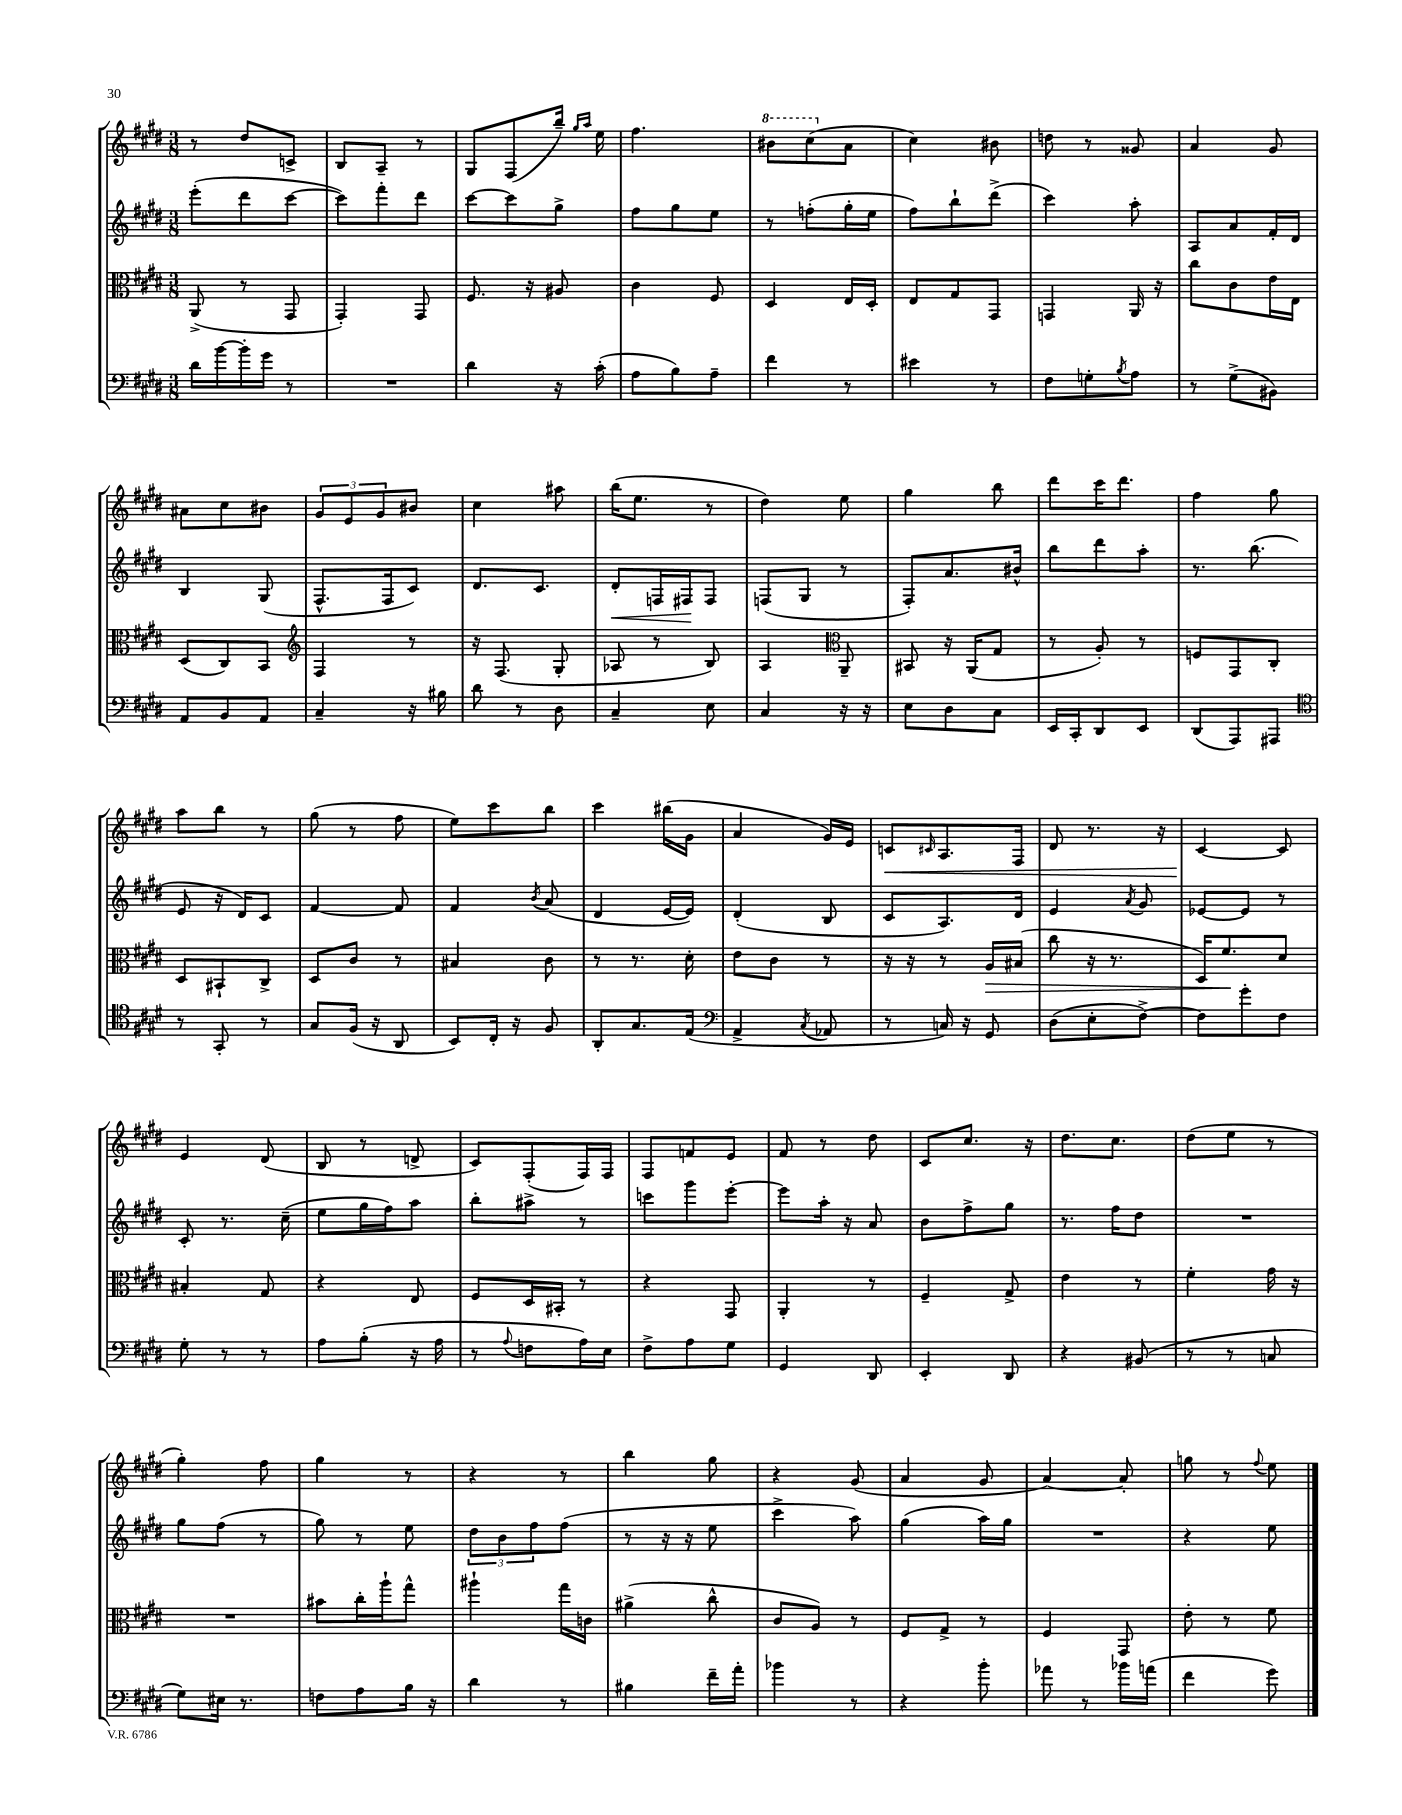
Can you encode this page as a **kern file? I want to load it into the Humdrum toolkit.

**kern	**kern	**kern	**kern
*staff4	*staff3	*staff2	*staff1
*clefF4	*clefC3	*clefG2	*clefG2
*k[f#c#g#d#]	*k[f#c#g#d#]	*k[f#c#g#d#]	*k[f#c#g#d#]
*M3/8	*M3/8	*M3/8	*M3/8
16d#	(8AA^	(8eee'	8r
[16b	.	.	.
16b']	8r	8ddd#	8dd#
16g#	.	.	.
8r	8GG#	[8ccc#	8c^
=	=	=	=
4.r	4GG#')	8ccc#])	8B
.	.	8fff#'	8A~
.	8GG#	8ddd#	8r
=	=	=	=
4d#	8.F#	[8ccc#	8G#
.	.	8ccc#]	(8F#
.	16r	.	.
16r	8A#	8gg#^	16bb~)
.	.	.	16qqgg#
.	.	.	16qqaa
(16c#'	.	.	16ee
=	=	=	=
8A	4c#	8ff#	4.ff#
8B)	.	8gg#	.
8A~	8F#	8ee	.
=	=	=	=
4f#	4D#	8r	8bb#
.	.	(8ff'	(8ccc#
8r	16E	16gg#'	8a
.	16D#'	16ee	.
=	=	=	=
4e#	8E	8ff#)	4cc#)
.	8G#	8bb`	.
8r	8GG#	(8ddd#^	8b#
=	=	=	=
8F#	4GG	4ccc#)	8dd
8G'	.	.	8r
8qB	.	.	.
8A	16AA	8aa'	8g##
.	16r	.	.
=	=	=	=
8r	8cc#	8A	4a
(8G#^	8c#	8a	.
8BB#)	16e	16f#'	8g#
.	16E	16d#	.
=	=	=	=
8AA	(8D#	4B	8a#
8BB	8C#)	.	8cc#
8AA	8BB	(8G#	8b#
=	=	=	=
*	*clefG2	*	*
4C#~	4F#	8.F#^^	12g#
.	.	.	12e
.	.	.	12g#
.	.	16F#	.
16r	8r	8c#)	8b#
16B#	.	.	.
=	=	=	=
8d#	16r	8.d#	4cc#
.	(8.F#	.	.
8r	.	.	.
.	.	8.c#	.
8D#	8G#'	.	8aa#
=	=	=	=
4C#~	8A-	8d#'	(16bb
.	.	.	8.ee
.	8r	16F	.
.	.	16F#	.
8E	8B)	8F#	8r
=	=	=	=
4C#	4A	(8F	4dd#)
.	.	8G#	.
*	*clefC3	*	*
16r	8AA~	8r	8ee
16r	.	.	.
=	=	=	=
8E	8BB#	8F#')	4gg#
8D#	16r	8.a	.
.	(16AA	.	.
8C#	8G#	.	8bb
.	.	16b#^^	.
=	=	=	=
16EE	8r	8bb	8ddd#
16CC#'	.	.	.
8DD#	8A')	8ddd#	16ccc#
.	.	.	8.ddd#
8EE	8r	8aa'	.
=	=	=	=
(8DD#	8F	8.r	4ff#
8AAA)	8GG#	.	.
.	.	(8.bb	.
8AAA#	8C#'	.	8gg#
=	=	=	=
*clefC4	*	*	*
8r	8D#	8e	8aa
8GG#'	8BB#`	16r	8bb
.	.	16d#)	.
8r	8C#^	8c#	8r
=	=	=	=
8G#	8D#	[4f#	(8gg#
(16F#	8c#	.	8r
16r	.	.	.
8AA	8r	8f#]	8ff#
=	=	=	=
8BB)	4B#	4f#	8ee)
16C#'	.	.	8ccc#
16r	.	.	.
.	.	8qb	.
8F#	8c#	(8a	8bb
=	=	=	=
8AA'	8r	4d#	4ccc#
8.G#	8.r	.	.
.	.	[16e	(16bb#
(16E	16d#'	16e])	16g#
=	=	=	=
*clefF4	*	*	*
4AA^	8e	(4d#'	4a
.	8c#	.	.
8qC#	.	.	.
8AA-	8r	8B	16g#)
.	.	.	16e
=	=	=	=
8r	16r	8c#	8c
.	16r	.	.
.	.	.	16qqc#
16C)	8r	8.A)	8.A
16r	.	.	.
8GG#	16A	.	.
.	(16B#	16d#	16F#
=	=	=	=
(8D#	8cc#	4e	8d#
8E'	16r	.	8.r
.	8.r	.	.
.	.	8qa	.
[8F#^)	.	8g#	.
.	.	.	16r
=	=	=	=
8F#]	16D#)	[8e-	[4c#
.	8.f#	.	.
8g#'	.	8e-]	.
8F#	8d#	8r	8c#]
=	=	=	=
8G#'	4B#'	8c#'	4e
8r	.	8.r	.
8r	8G#	.	(8d#
.	.	(16cc#~	.
=	=	=	=
8A	4r	8ee	8B
(8B'	.	16gg#	8r
.	.	16ff#)	.
16r	8E	8aa	8d^
16A	.	.	.
=	=	=	=
8r	8F#	8bb'	8c#)
8qqA	.	.	.
8F	16D#	8aa#^	(8F#'
.	16BB#'	.	.
16A)	8r	8r	16F#)
16E	.	.	16F#
=	=	=	=
8F#^	4r	8ccc	8F#
8A	.	8ggg#	8f
8G#	8GG#	[8eee'	8e
=	=	=	=
4GG#	4AA'	8eee]	8f#
.	.	16aa'	8r
.	.	16r	.
8DD#	8r	8a	8dd#
=	=	=	=
4EE'	4F#~	8b	8c#
.	.	8ff#^	8.cc#
8DD#	8G#^	8gg#	.
.	.	.	16r
=	=	=	=
4r	4e	8.r	8.dd#
.	.	16ff#	8.cc#
(8BB#	8r	8dd#	.
=	=	=	=
8r	4f#'	4.r	(8dd#
8r	.	.	8ee
8C	16g#	.	8r
.	16r	.	.
=	=	=	=
8G#)	4.r	8gg#	4gg#')
16E#	.	(8ff#	.
8.r	.	.	.
.	.	8r	8ff#
=	=	=	=
8F	8b#	8gg#)	4gg#
8A	16cc#'	8r	.
.	16aa`	.	.
16B	8gg#^^	8ee	8r
16r	.	.	.
=	=	=	=
4d#	4aa#`	12dd#	4r
.	.	12b	.
.	.	12ff#	.
8r	16gg#	(8ff#	8r
.	16c	.	.
=	=	=	=
4B#	(4a#^	8r	4bb
.	.	16r	.
.	.	16r	.
16f#~	8cc#^^	8ee	8gg#
16a'	.	.	.
=	=	=	=
4b-	8c#	4ccc#^	4r
.	8A)	.	.
8r	8r	8aa)	(8g#
=	=	=	=
4r	8F#	(4gg#	4a
.	8G#^	.	.
8b'	8r	16aa)	8g#
.	.	16gg#	.
=	=	=	=
8a-	4F#	4.r	[4a)
8r	.	.	.
16b-	8GG#	.	8a']
(16a	.	.	.
=	=	=	=
4f#	8e'	4r	8gg
.	8r	.	8r
.	.	.	8qqff#
8g#)	8f#	8ee	8ee
==	==	==	==
*-	*-	*-	*-
